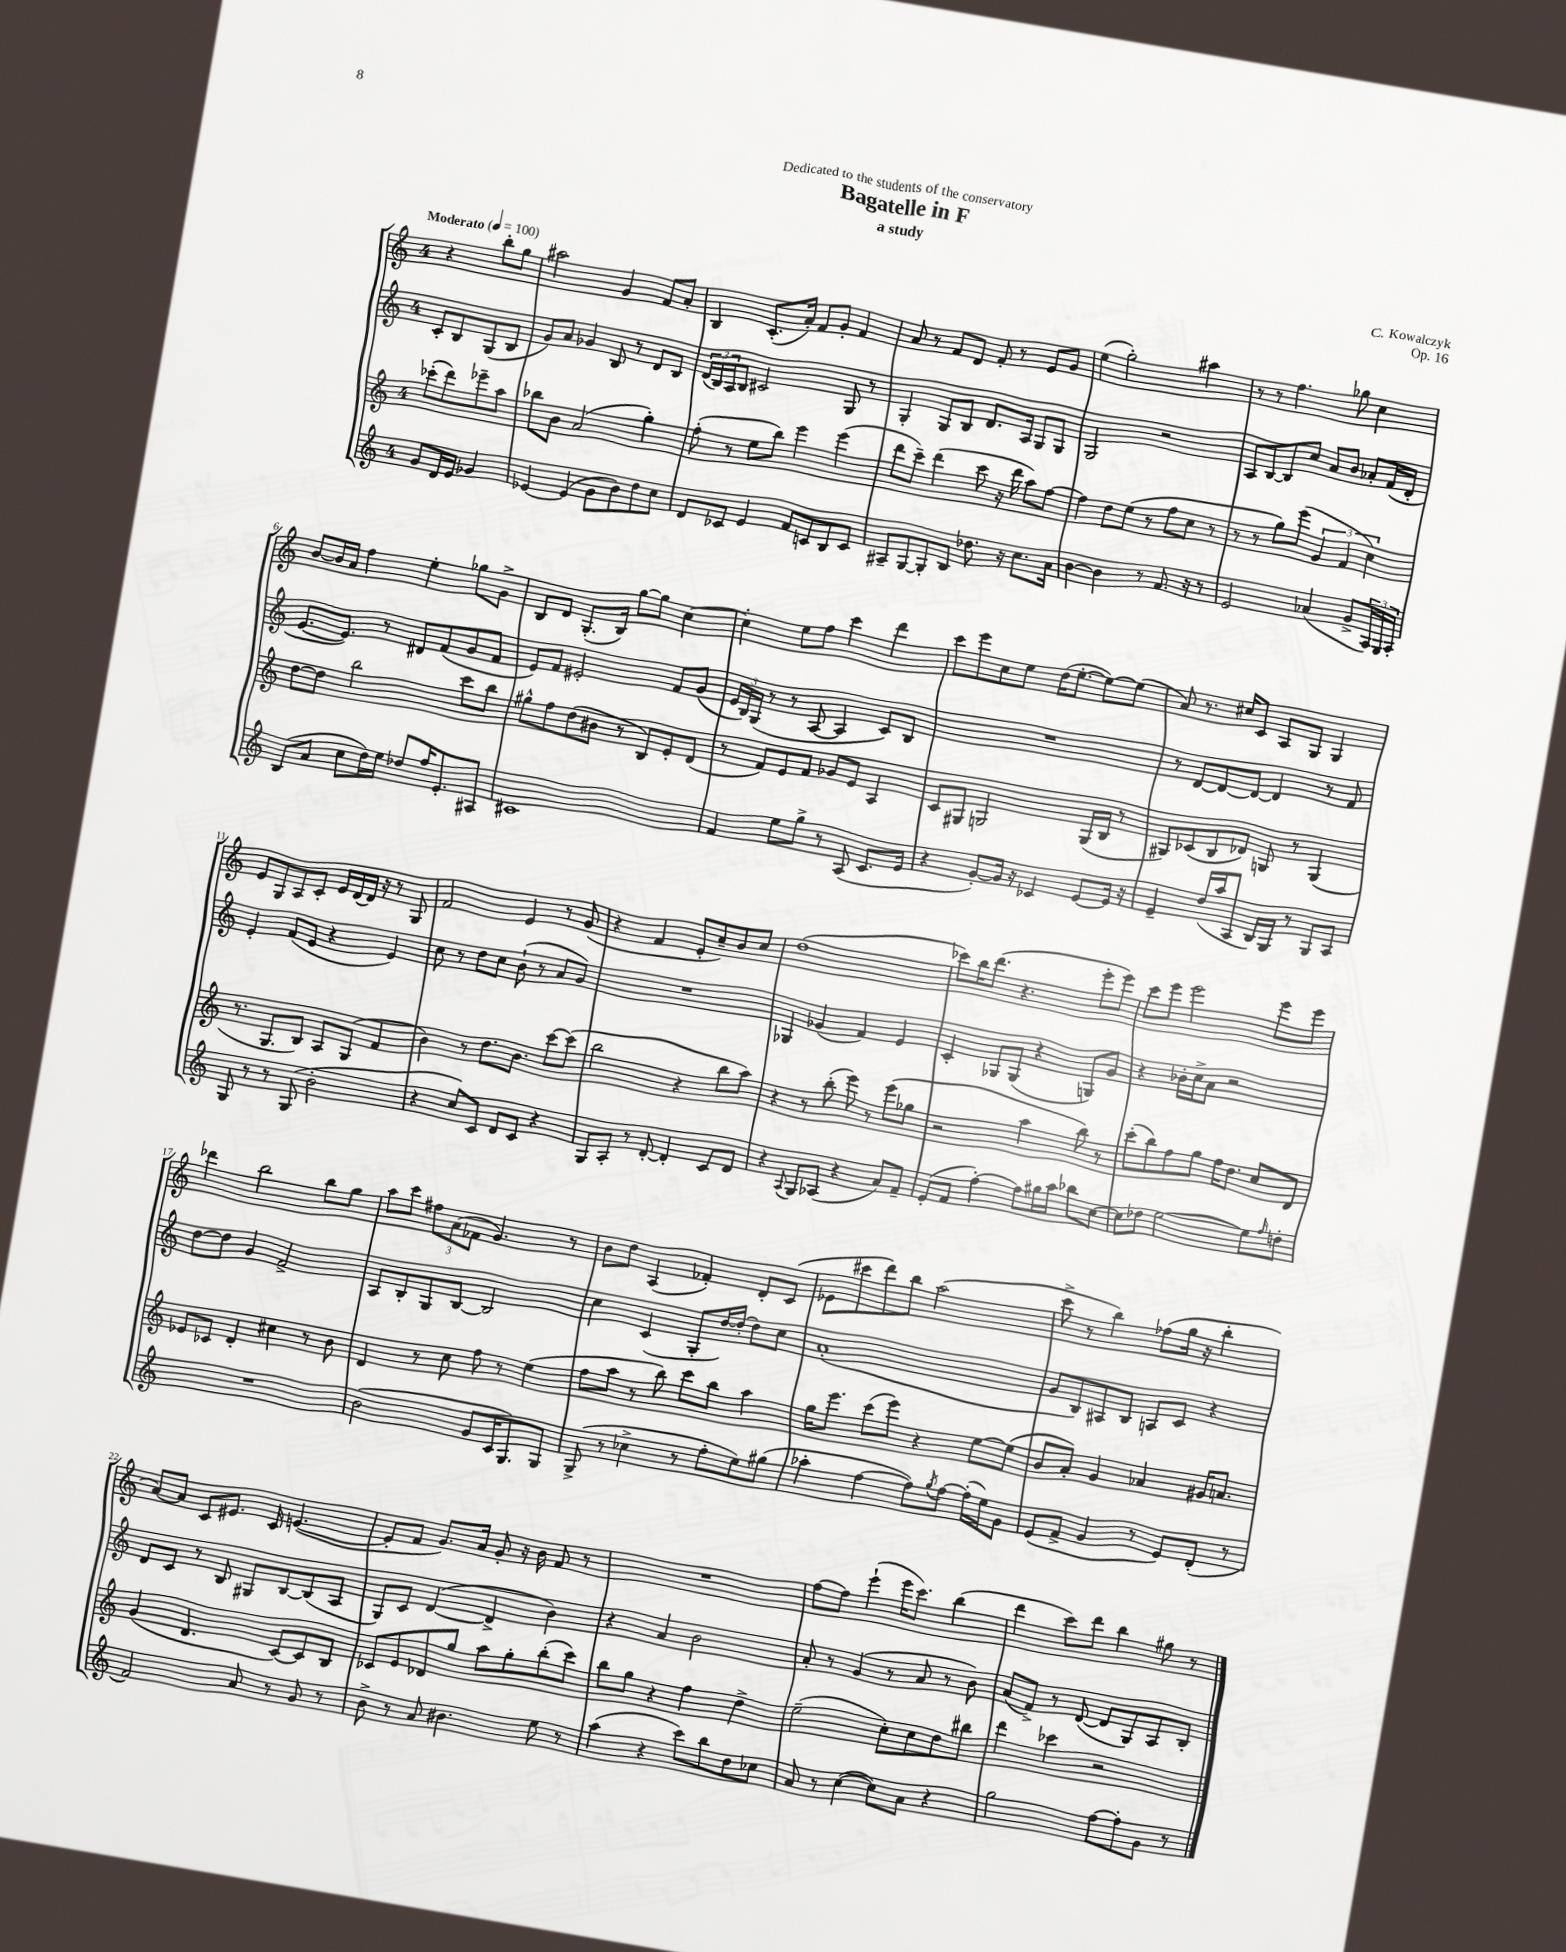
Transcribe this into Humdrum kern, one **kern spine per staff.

**kern	**kern	**kern	**kern
*staff4	*staff3	*staff2	*staff1
*clefG2	*clefG2	*clefG2	*clefG2
*k[]	*k[]	*k[]	*k[]
*M4/4	*M4/4	*M4/4	*M4/4
*MM100	*MM100	*MM100	*MM100
8g	(8ccc-'	8c'	4r
16d	8ddd)	8B	.
16e	.	.	.
4g-	8eee-~	(8G	8bb'
.	8aa	8B	8gg
=	=	=	=
[4e-	8bb-	8g)	2aa#
.	8b	8a	.
(4e-]	(2a	4g-	.
8g	.	8B	4g
8b)	.	8r	.
8dd	4gg')	8d	8f
8cc	.	8B	8a'
=	=	=	=
8d	(8ff'	(24d	4B
.	.	24B)	.
.	.	24A	.
8c-	8r	8B	.
4e	8ee	2c#	(8.c'
.	8bb)	.	.
.	.	.	16a')
8f	4eee	.	8f
8c	.	.	8g'
8B	(4eee	8G	4f
8c	.	8r	.
=	=	=	=
8A#~	8ddd	4G'	8a
[8G	8ccc~)	.	8r
8G']	(4ddd	8G	8f
8B	.	8B	8d
8.dd-	8ccc	8.d	8f'
.	16r	.	8r
16r	16ddd	16A	.
8.cc	8aa)	8G	8e
.	[8ff	8G	8g
16a	.	.	.
=	=	=	=
[4b	4ff]	2G	(4ee
4b]	8dd	.	2gg')
.	(8ee	.	.
8r	8r	2r	.
8.f	8ff	.	.
.	8cc	.	4aa#
16r	.	.	.
8r	8r	.	.
=	=	=	=
2e	8r	8A	8r
.	8r	[8B	8r
.	8gg)	8B]	4.ff
.	(8eee	8cc	.
(4a-	6g	8a	.
.	.	8b	8gg-
.	6f	.	.
8g^	.	8a-'	4cc
.	6cc)	.	.
24A)	.	(16f	.
24G	.	.	.
.	.	16d'	.
24A'	.	.	.
=	=	=	=
(8B	[8dd	[8.e	[8b
8a	8dd]	.	16b]
.	.	8.e])	16a
8cc	2bb	.	4ff
16dd)	.	8r	.
16ee	.	.	.
8dd-	.	8d#	4ee'
16ff	.	(8f	.
8.e'	.	.	.
.	8ccc	8g	8gg-
8A#	8bb	8f	8g^
=	=	=	=
1c#	8gg#^^	8e)	8B
.	8ff	8f	8d
.	(8dd	2e#'	(8.G'
.	8b#	.	.
.	.	.	16B)
.	8r	.	[8gg
.	8B)	.	8gg]
.	8e'	8f	[4cc
.	(8d	(8g	.
=	=	=	=
4f	8r	24e	4cc']
.	.	24B)	.
.	.	(24G	.
.	8f)	8r	.
8ee	8e	8r	8ee
8gg^	8f	[8A	8ff
8r	8g-	4A]	4ccc
(8A	8e	.	.
8.c	4A	8c)	4ddd
.	.	8B	.
16e	.	.	.
=	=	=	=
4r	8c	1r	8ccc
.	8G#	.	8eee
[8g')	2G	.	8cc
16g]	.	.	8ee
16r	.	.	.
4c-	.	.	(16dd
.	.	.	[8.ee'
[8e	(16G	.	8ee_)
.	16B	.	.
16e]	8r	.	(8ee]
16r	.	.	.
=	=	=	=
4e~	8G#)	8r	8a)
.	(8c-	[8d	8.r
(16dd	8B	8d_	.
16aa	.	.	16cc#
8A	8d-)	8d_	8c
16B)	8G	4d]	8A
16G	.	.	.
8r	8r	.	8G
8G	(4G	8r	4G
8A	.	8f	.
=	=	=	=
8G	8.r	4e'	8e
8r	.	.	8G
.	8.G	.	.
8r	.	(8f	8A
(8G	8B)	8e	8c'
2b'	8A	4r	16e
.	.	.	[16d
.	(8G	.	16d]
.	.	.	16r
.	4f	4e)	8r
.	.	.	8G
=	=	=	=
4r	4b)	8cc	2f
.	.	8r	.
8cc)	8r	8dd	.
8c	8.dd	8cc	.
8d	.	(8b`	4e
.	8.b	.	.
8c	.	8r	.
4r	[8ccc	8a	8r
.	(8ccc]	8g)	(8g
=	=	=	=
8G	2bb	1r	4r
8A'	.	.	.
8r	.	.	4f
[8d'	.	.	.
4d']	4r	.	8e'
.	.	.	8cc~)
8c	8bb	.	8b
8d	8aa)	.	8cc
=	=	=	=
4r	4r	4G-	(1dd
8qqA	.	.	.
8G	8r	(4g-	.
(8A-	(8bb'	.	.
4r	8eee)	4f)	.
.	8r	.	.
8a)	(8eee	4e	.
8f~	8gg-	.	.
=	=	=	=
(8e'	2r	4c'	8ccc-)
8f	.	.	16bb
.	.	.	(8.ddd
[4ff')	.	8G-	.
.	.	(8G-	4.r
8ff]	4aa	4r	.
16gg#	.	.	.
16aa	.	.	.
8bb-	8bb)	8G)	8eee'
[8cc	8r	8g	8eee)
=	=	=	=
8cc]	(8ccc'	4r	8ccc
8dd-	8bb)	.	8eee
[2ee	8ff	16b-'	2eee
.	.	16cc^	.
.	8gg	8a	.
.	16ff	2r	.
.	8.dd	.	.
8ee]	8cc	.	8eee
16qqff	.	.	.
8dd'	8d	.	8eee
=	=	=	=
1r	8e-	[8dd	4ddd-
.	8c-	8dd]	.
.	4d'	4g	2bb
.	4cc#	2f^	.
.	8r	.	8bb
.	8b	.	8gg
=	=	=	=
(2b	4d	8A	8aa
.	.	8B'	8ccc
.	8r	8G	12ff#
.	.	.	(12a
.	8cc	[8B	.
.	.	.	12f-
8g	8ff	2B]	4.g)
16c	8r	.	.
8.G)	.	.	.
.	(4ee	.	.
8G	.	.	8r
=	=	=	=
(8G^	8ff	4cc	8b
8r	8aa	.	8dd
4cc-^	8r	(4c	(4A
.	8bb)	.	.
8r	8ccc	8G'	4f-')
8ff'	8bb	[16dd)	.
.	.	(16dd']	.
8ee)	4aa	8dd)	8d'
(8gg#	.	8cc	(8c
=	=	=	=
4aa-'	16gg	(1a'	8e-
.	8.eee	.	.
.	.	.	8ccc#
[4ff	(8ccc	.	8ddd)
.	8eee)	.	8bb
8ff])	4r	.	(2aa
8qgg	.	.	.
[8ff	.	.	.
(16ff']	[8ee	.	.
16ee)	.	.	.
8g	(8ee]	.	.
=	=	=	=
(8e	8b	8g	8ccc^
8f^	8a')	8B)	8r
4g	4g	8A#	4bb)
.	.	8B	.
8r	4a-	8A	(8ff-
8e)	.	8c	16gg
.	.	.	16r
(8d'	16g#	4r	4bb'
.	8.a	.	.
8r	.	.	.
=	=	=	=
2f)	(4g	8d	[8a)
.	.	8c	8a]
.	4.d	8r	8c
.	.	8B	8.e#
8a	.	8G#	.
.	.	.	16c
8r	[8c)	[8B	([4.e
8g	8c]	(8B]	.
8r	8B	8A	.
=	=	=	=
8b^	8c-	8G)	8e']
8r	8e	8c	8f
8a	8d-	([4d	8.g)
4.b#	8gg	.	.
.	.	.	16a
.	8aa	4d^]	8g'
.	8gg'	.	16r
.	.	.	16b
8ee	(8bb'	4b)	8f
8r	8ccc)	.	8r
=	=	=	=
(4aa	8bb	4r	1r
.	8gg	.	.
4r	4r	4a	.
8ccc)	4ff	2b	.
8bb	.	.	.
8dd	4dd^	.	.
8cc-	.	.	.
=	=	=	=
8a	(2ee~	8a'	[8ff
8r	.	8r	8ff]
([4cc	.	(4g	(4eee`
8cc])	8cc')	8r	16eee
.	.	.	8.ccc)
8a	8cc	8a	.
4r	8dd	8r	(4bb
.	8bb#	8b)	.
=	=	=	=
2gg	4ddd	(8a	4ddd
.	.	8f^)	.
.	4ccc-	8r	8ccc)
.	.	([8d	8ddd
[8ff	2r	8d]	4bb
8ff']	.	8G)	.
8g	.	8A	8gg#
8r	.	8B'	8r
==	==	==	==
*-	*-	*-	*-
